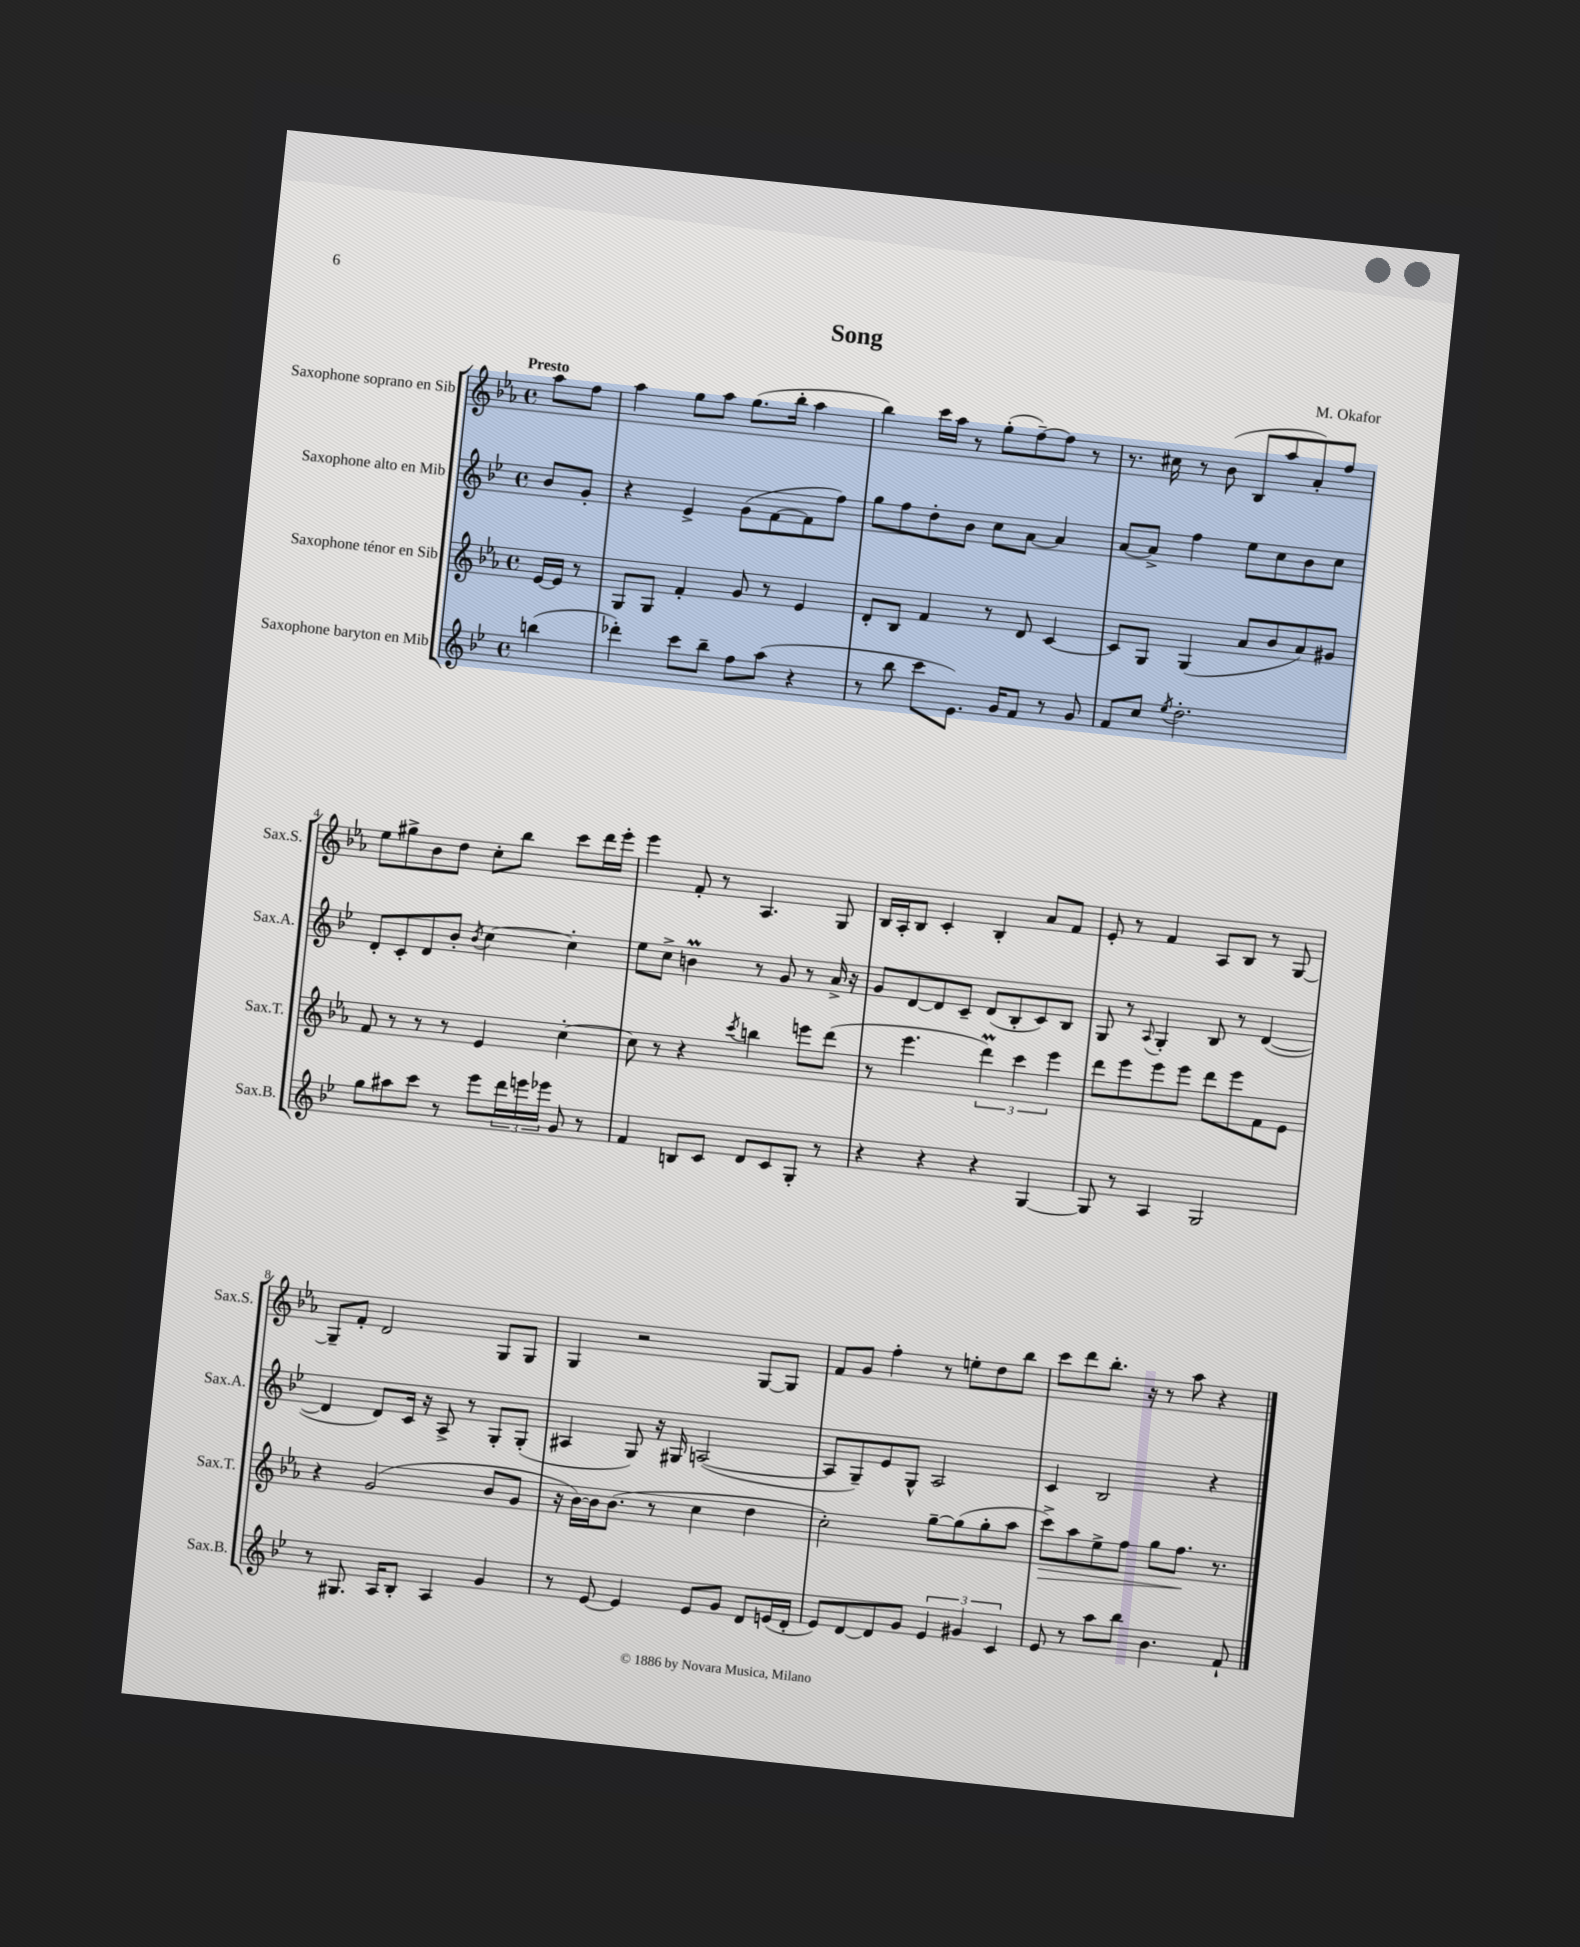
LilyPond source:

\header { title = "Song" composer = "M. Okafor" }
<<
\new StaffGroup <<
\new Staff = "s0" \with { instrumentName = "Saxophone soprano en Sib" shortInstrumentName = "Sax.S." } {
    \clef treble \key ees \major \defaultTimeSignature \time 4/4 \partial 4 \tempo "Presto"
    aes''8 f''8 |
    aes''4 g''8 aes''8 g''8.( bes''16-. aes''4 |
    bes''4) c'''16 aes''16 r8 g''8-.( f''8~--) f''8 r8 |
    r8. cis''16 r8 bes'8( bes8 aes''8 aes'8-.) f''8 |
    ees''8 gis''8-> bes'8 d''8 c''8-. bes''8 c'''8 d'''16 ees'''16-. |
    ees'''4 f'8-. r8 aes4. g8 |
    bes16 aes16-. bes8 c'4-. bes4-. aes'8 f'8 |
    ees'8-. r8 f'4 aes8 bes8 r8 g8~ |
    g8-- f'8-. d'2 g8 g8 |
    g4 r2 g8~ g8 |
    f'8 g'8 f''4-. r8 e''8-. d''8 bes''8 |
    c'''8 d'''8 bes''8.-. r16 r8 aes''8 r4 \bar "|." |
}
\new Staff = "s1" \with { instrumentName = "Saxophone alto en Mib" shortInstrumentName = "Sax.A." } {
    \clef treble \key bes \major \defaultTimeSignature \time 4/4 \partial 4
    bes'8 g'8-. |
    r4 ees'4-> g'8( f'8~ f'8 f''8) |
    g''8 f''8 d''8-. bes'8 c''8 a'8~ a'4 |
    a'8~ a'8-> f''4 ees''8 c''8 bes'8 c''8 |
    d'8-. c'8-. d'8 bes'8-. \acciaccatura { bes'8 } c''4~ c''4-. |
    ees''8 c''8-> b'4\prall r8 g'8 r8 a'16-> r16 |
    g'8 d'8~ d'8 c'8-- d'8( bes8-. c'8) bes8 |
    g8 r8 \appoggiatura { a8 } g4-. bes8 r8 d'4~( |
    d'4 d'8) c'16 r16 a8-> r8 g8-. g8-.( |
    ais4 g8) r16 gis16 a2~( |
    a8 g8--) ees'8 g8-^ a2 |
    c'4 bes2 r4 \bar "|." |
}
\new Staff = "s2" \with { instrumentName = "Saxophone ténor en Sib" shortInstrumentName = "Sax.T." } {
    \clef treble \key ees \major \defaultTimeSignature \time 4/4 \partial 4
    ees'16~ ees'16 r8 |
    g8 g8 f'4-. g'8 r8 ees'4 |
    d'8-. bes8 f'4 r8 d'8 c'4~ |
    c'8 g8 g4( aes'8 bes'8 aes'8) gis'8 |
    f'8 r8 r8 r8 ees'4 c''4~-. |
    c''8 r8 r4 \acciaccatura { c'''8 } b''4 e'''8 d'''8( |
    r8 ees'''4. \tuplet 3/2 { d'''4\prall) c'''4 ees'''4 } |
    d'''8 ees'''8 ees'''8 ees'''8 d'''8 ees'''8 f'8 ees'8 |
    r4 g'2( bes'8 g'8 |
    r16 bes'16~) bes'16 bes'8.( r8 c''4 d''4 |
    c''2-.) g''8~-- g''8( g''8-. aes''8 |
    c'''8->\>) aes''8 ees''8-> f''8 g''8 f''8.\! r8. \bar "|." |
}
\new Staff = "s3" \with { instrumentName = "Saxophone baryton en Mib" shortInstrumentName = "Sax.B." } {
    \clef treble \key bes \major \defaultTimeSignature \time 4/4 \partial 4
    b''4( |
    des'''4-.) c'''8 bes''8-- f''8 a''8( r4 |
    r8 bes''8 c'''8 ees'8.) g'16 f'8 r8 g'8 |
    f'8 c''8 \acciaccatura { ees''8 } d''2.-. |
    g''8 ais''8 c'''8 r8 ees'''8 \tuplet 3/2 { d'''16 e'''16 ees'''16 } g'8 r8 |
    f'4 b8 c'8 d'8 c'8 g8-. r8 |
    r4 r4 r4 g4~ |
    g8 r8 a4 g2 |
    r8 gis8. a16 bes8-. a4 g'4 |
    r8 ees'8~ ees'4 ees'8 g'8 d'8 e'16( d'16-. |
    ees'8) d'8~ d'8 g'8 \tuplet 3/2 { ees'4 gis'4 c'4 } |
    ees'8 r8 a''8 bes''8 bes'4. f'8-! \bar "|." |
}
>>
>>
